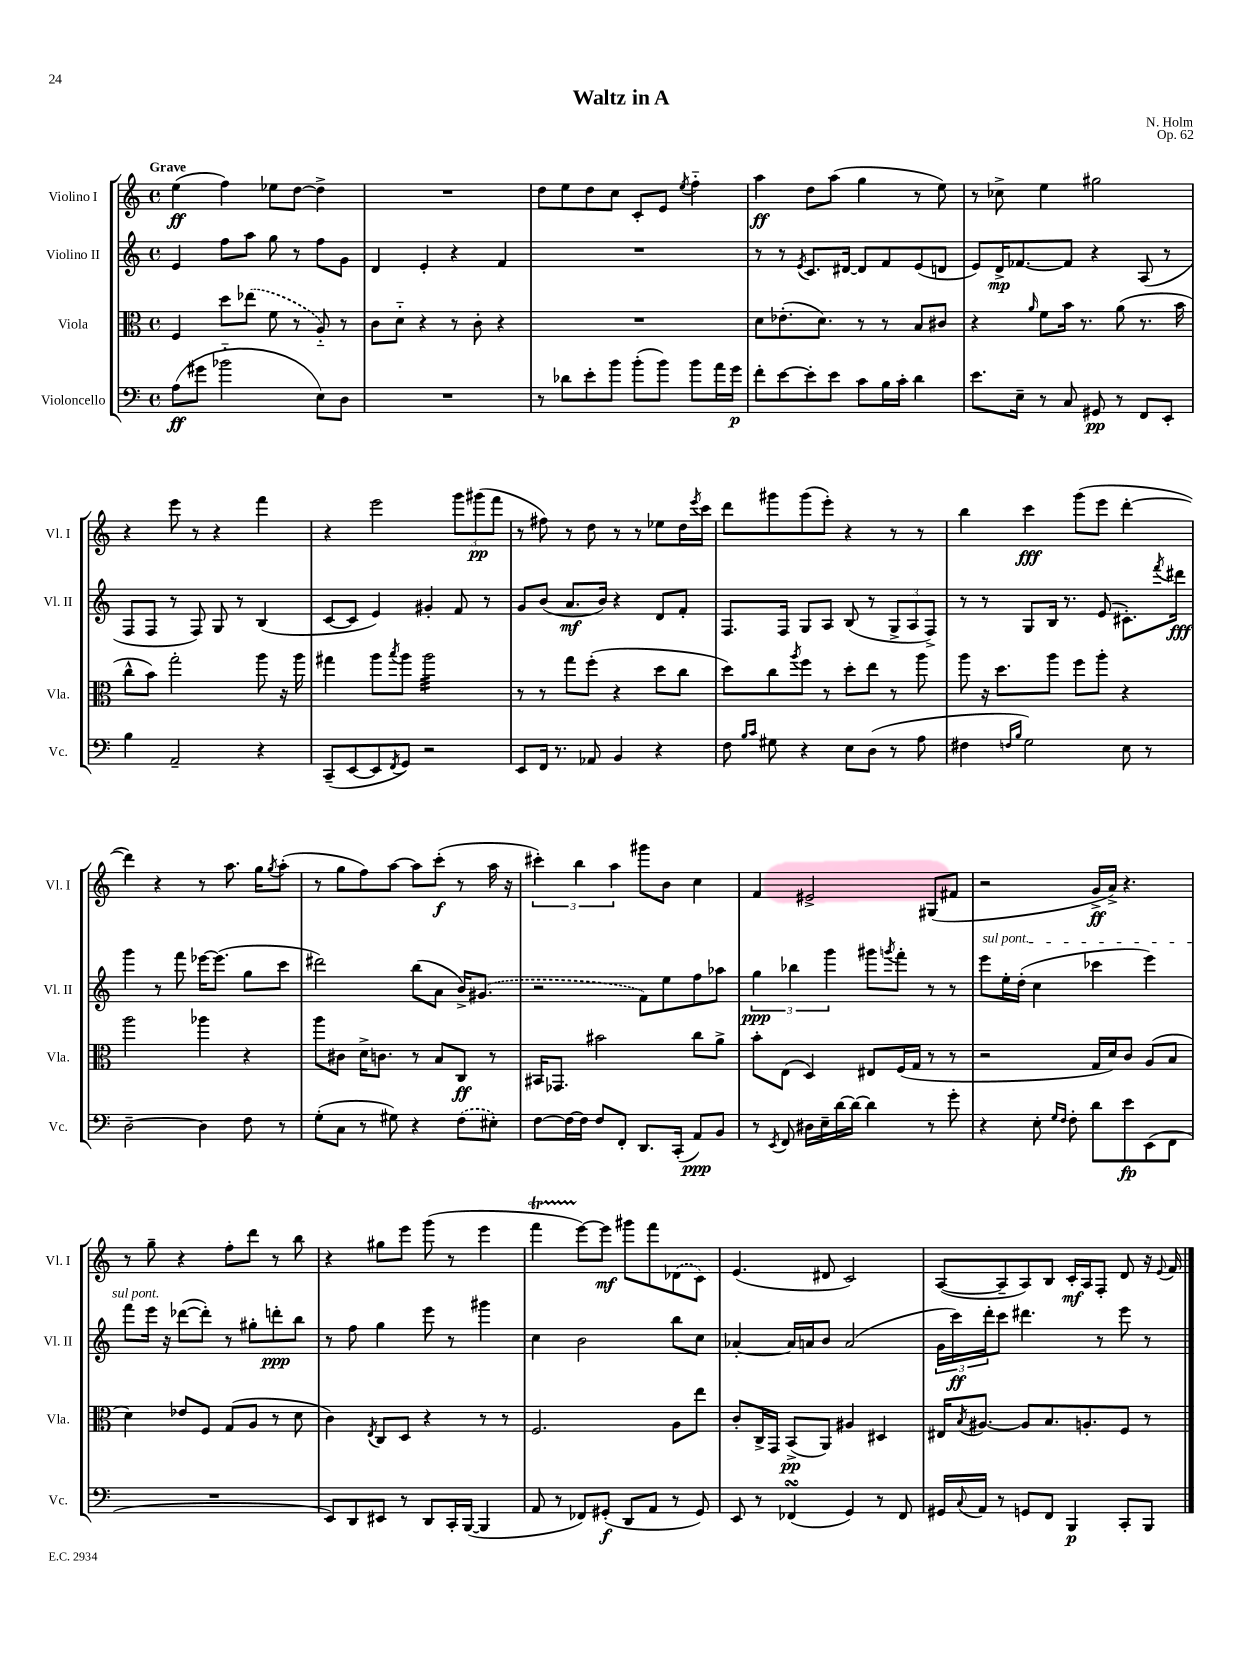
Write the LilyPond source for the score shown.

\header { title = "Waltz in A" composer = "N. Holm" opus = "Op. 62" }
<<
\new StaffGroup <<
\new Staff = "s0" \with { instrumentName = "Violino I" shortInstrumentName = "Vl. I" } {
    \clef treble \key c \major \defaultTimeSignature \time 4/4 \tempo "Grave"
    e''4\ff( f''4) ees''8 d''8~ d''4-> |
    R1 |
    d''8 e''8 d''8 c''8 c'8-. e'8 \acciaccatura { e''8 } f''4-_ |
    a''4\ff d''8 a''8( g''4 r8 e''8) |
    r8 ces''8-> e''4 gis''2 |
    r4 e'''8 r8 r4 f'''4 |
    r4 e'''2 \tuplet 3/2 { g'''8 gis'''8\pp( f'''8 } |
    r8 fis''8) r8 d''8 r8 r8 ees''8 d''16 \acciaccatura { e'''8 } c'''16 |
    d'''8 gis'''8 gis'''8( e'''8-.) r4 r8 r8 |
    b''4 c'''4\fff g'''8( e'''8 d'''4~-. |
    d'''4) r4 r8 a''8. g''16 \acciaccatura { g''8 } a''8-.( |
    r8 g''8 f''8) a''8~ a''8 c'''8-.\f( r8 a''16 r16 |
    \tuplet 3/2 { cis'''4-.) b''4 a''4 } gis'''8 b'8 c''4 |
    f'4 eis'2-> gis8( fis'8 |
    r2 g'16->\ff a'16->) r4. |
    r8 g''8-- r4 f''8-. d'''8 r8 b''8 |
    r4 gis''8 e'''8 g'''8( r8 e'''4 |
    f'''4\startTrillSpan e'''8~\stopTrillSpan) e'''8\mf gis'''8 f'''8 \once \slurDashed des'8( c'8) |
    e'4.( dis'8 c'2) |
    a8~( a8-- a8) b8 c'16-.\mf a16 f8-. d'8 r16 \appoggiatura { e'8 } f'16 \bar "|." |
}
\new Staff = "s1" \with { instrumentName = "Violino II" shortInstrumentName = "Vl. II" } {
    \clef treble \key c \major \defaultTimeSignature \time 4/4
    e'4 f''8 a''8 g''8 r8 f''8 g'8 |
    d'4 e'4-. r4 f'4 |
    R1 |
    r8 r8 \acciaccatura { e'8 } c'8. dis'16~ dis'8 f'8 e'8( d'8 |
    e'8) d'16->\mp fes'8.~ fes'8 r4 a8( r8 |
    f8 f8 r8 f8) g8 r8 b4( |
    c'8~ c'8 e'4) gis'4-. f'8 r8 |
    g'8 b'8( a'8.\mf b'16) r4 d'8 f'8-. |
    f8. f16 g8 a8 b8( r8 \tuplet 3/2 { g8-> a8 f8->) } |
    r8 r8 g8 b16 r8. e'8( cis'8.-.) \acciaccatura { f'''8 } dis'''16\fff |
    g'''4 r8 f'''8 ees'''16~ ees'''8.( g''8 c'''8 |
    dis'''2) b''8( a'8 b'16->) \once \slurDashed gis'8.( |
    r2 f'8) e''8 f''8 aes''8 |
    \tuplet 3/2 { g''4\ppp bes''4 g'''4 } gis'''8 \acciaccatura { g'''8 } f'''8-. r8 r8 |
    \once \override TextSpanner.bound-details.left.text = \markup { \italic "sul pont." } e'''8\startTextSpan e''16-. d''16-.( c''4 ces'''4 e'''4) |
    f'''8 e'''16\stopTextSpan r16 des'''8~( des'''8-.) r8 gis''8-. d'''8-.\ppp b''8 |
    r8 f''8 g''4 e'''8 r8 gis'''4 |
    c''4 b'2 b''8 c''8 |
    aes'4~-. aes'16 a'16 b'8 a'2( |
    \tuplet 3/2 { g'16 c'''16\ff) d'''16-. } c'''8 dis'''4. r8 e'''8 r8 \bar "|." |
}
\new Staff = "s2" \with { instrumentName = "Viola" shortInstrumentName = "Vla." } {
    \clef alto \key c \major \defaultTimeSignature \time 4/4
    f4 d''8 \once \slurDashed ees''8( f'8 r8 a8-_) r8 |
    c'8 d'8-_ r4 r8 c'8-. r4 |
    R1 |
    d'8 ees'8.-.( d'8.) r8 r8 b8 cis'8 |
    r4 \grace { a'16 } f'8 b'16 r8. a'8( r8. b'16 |
    c''8-^ b'8) g''2-. a''8 r16 a''16 |
    gis''4 a''8 \acciaccatura { b''8 } a''8 a''2:32 |
    r8 r8 g''8 f''8-.( r4 d''8 c''8 |
    d''8) c''8 \acciaccatura { a''8 } f''8 r8 d''8-. e''8 r8 a''8 |
    a''8 r16 d''8. a''8 f''8 a''8-. r4 |
    a''2 aes''4 r4 |
    a''8 cis'8 d'16-> c'8. r8 b8 c8\ff r8 |
    bis,16 ges,8. bis'2 c''8 a'8-> |
    b'8-. e8( d4) eis8 f16( g16 r8 r8 |
    r2 g16 d'16) c'8 a8( b8 |
    d'4) ees'8 f8 g8( a8 r8 d'8 |
    c'4) \acciaccatura { e8 } c8 d8 r4 r8 r8 |
    f2. a8 e''8 |
    c'8-. c16-> g,16 b,8->\pp( a,8) ais4 dis4 |
    eis16 \acciaccatura { b8 } ais8.~ ais8 b8. a8.-. f8 r8 \bar "|." |
}
\new Staff = "s3" \with { instrumentName = "Violoncello" shortInstrumentName = "Vc." } {
    \clef bass \key c \major \defaultTimeSignature \time 4/4
    a8\ff( gis'8 bes'2-_ e8) d8 |
    R1 |
    r8 des'8 e'8-. b'8 b'8-.( b'8) b'8 a'16 g'16\p |
    f'8-. e'8~ e'8-. e'8 c'8 b16 c'16-. d'4 |
    e'8. e16-- r8 c8 gis,8\pp r8 f,8 e,8-. |
    b4 a,2-- r4 |
    c,8--( e,8~ e,8 \acciaccatura { f,8 } g,8) r2 |
    e,8 f,16 r8. aes,8 b,4 r4 |
    f8 \grace { b16 c'16 } gis8 r4 e8 d8( r8 a8 |
    fis4 \grace { f16 b16 } g2) e8 r8 |
    d2~-- d4 f8 r8 |
    g8-.( c8 r8 gis8) r4 \once \slurDashed f8( eis8-.) |
    f8~ f16~ f16 f8 f,8-. d,8. c,16-.( a,8\ppp) b,8 |
    r8 \acciaccatura { e,8 } f,8 dis16 e16-- d'16~ d'16~ d'4 r8 g'8-. |
    r4 e8-. \grace { g16 f16 } f8-. d'8 e'8\fp e,8( f,8 |
    R1 |
    e,8) d,8 eis,8 r8 d,8 c,16-. b,,16~( b,,4 |
    a,8 r8 fes,8) gis,8-.\f( d,8 a,8 r8 gis,8) |
    e,8 r8 fes,4\turn( g,4) r8 fes,8 |
    gis,16 \appoggiatura { c8 } a,16 r8 g,8 f,8 b,,4\p c,8-. b,,8 \bar "|." |
}
>>
>>
\layout { \context { \Score \remove "Bar_number_engraver" } }
